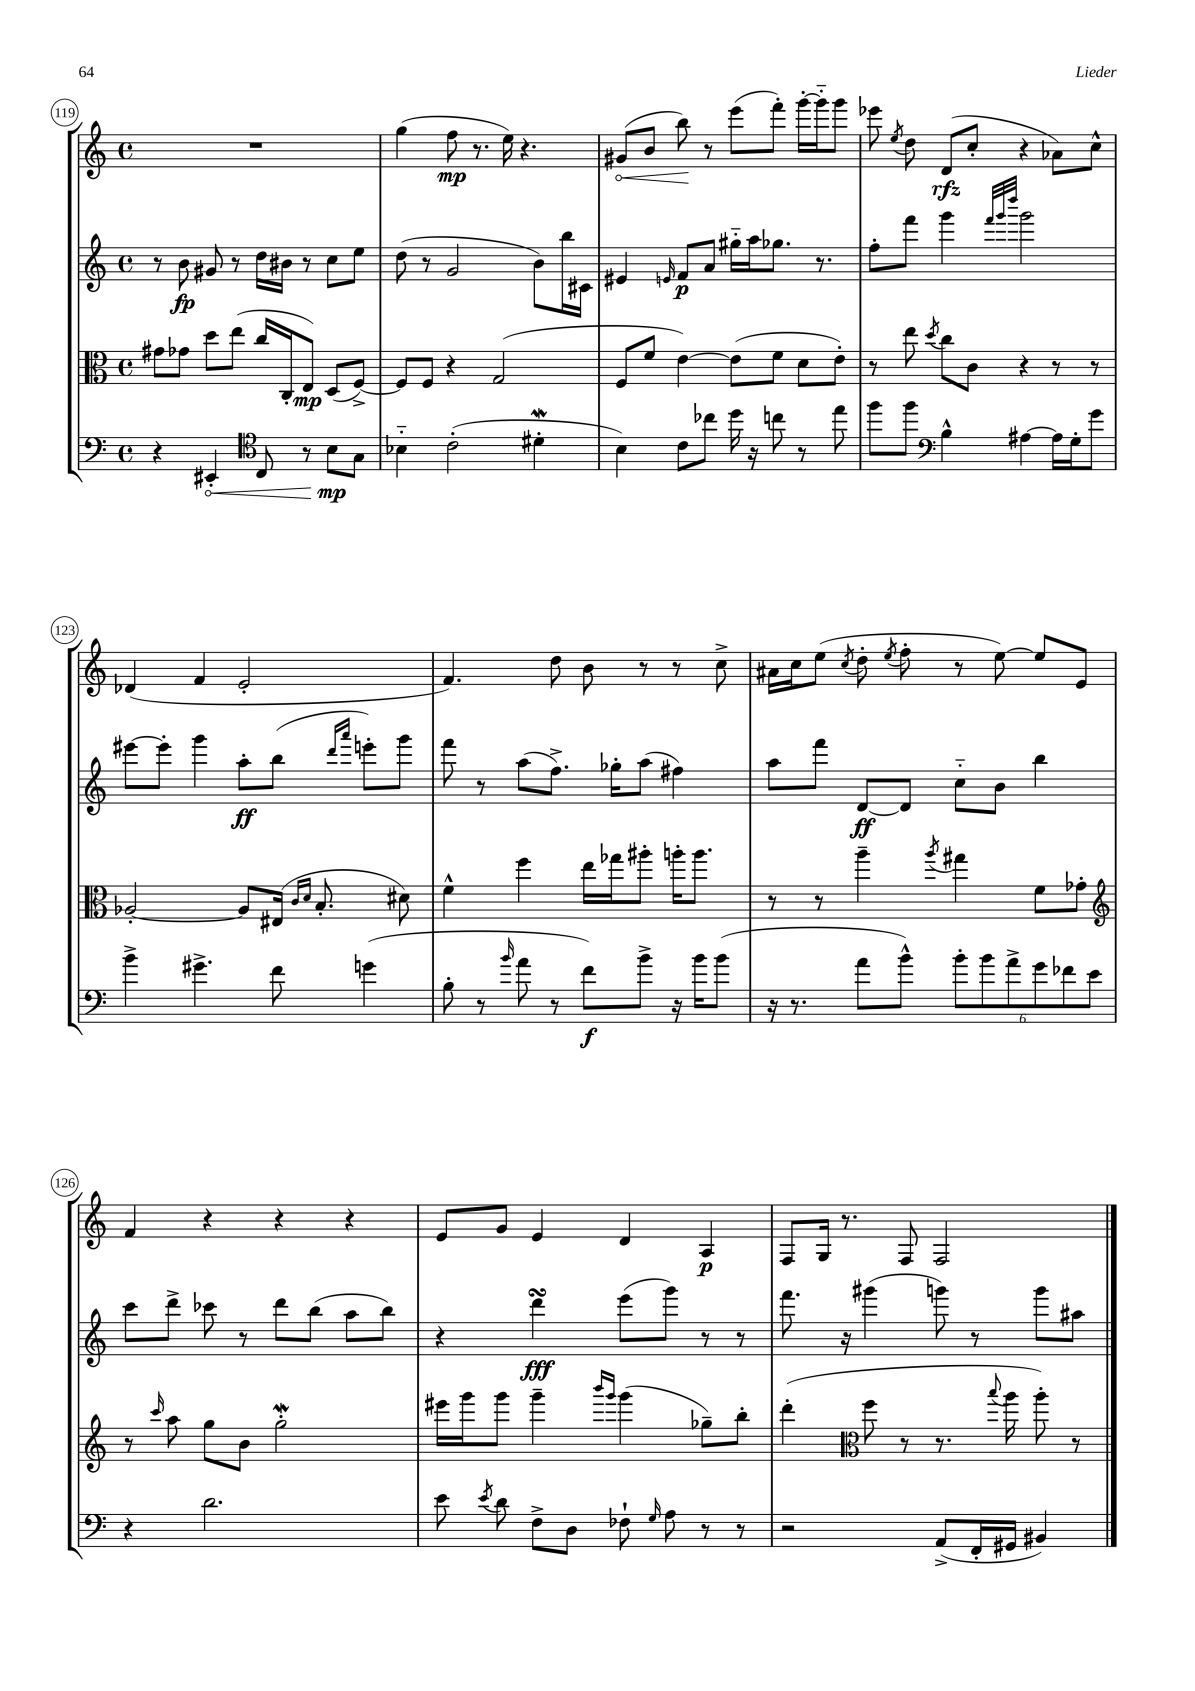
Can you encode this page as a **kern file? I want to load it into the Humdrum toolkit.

**kern	**dynam	**kern	**dynam	**kern	**dynam	**kern	**dynam
*part4	*part4	*part3	*part3	*part2	*part2	*part1	*part1
*staff4	*staff4	*staff3	*staff3	*staff2	*staff2	*staff1	*staff1
*clefF4	*	*clefC3	*	*clefG2	*	*clefG2	*
*k[]	*	*k[]	*	*k[]	*	*k[]	*
*M4/4	*	*M4/4	*	*M4/4	*	*M4/4	*
*met(c)	*	*met(c)	*	*met(c)	*	*met(c)	*
=119	=119	=119	=119	=119	=119	=119	=119
4r	.	8g#X\L	.	8r	.	1r	.
.	.	8g-X\J	.	8b\	fp	.	.
!	!LO:HP:b	!	!	!	!	!	!
4EE#X'/	<	8dd\L	.	8g#X/	.	.	.
.	.	(8ee\J	.	8r	.	.	.
*clefC4	*	*	*	*	*	*	*
8C/	.	16cc/LL	.	16dd\LL	.	.	.
.	.	16C'/J	.	16b#X\JJ	.	.	.
8r	.	8E/J)	mp	8r	.	.	.
8B\L	mp	(8D/L	.	8cc\L	.	.	.
8G\J	[	[8F^/J)	.	8ee\J	.	.	.
=120	=120	=120	=120	=120	=120	=120	=120
4B-X\	.	8F/L]	.	(8dd\	.	(4gg\	.
.	.	8F/J	.	8r	.	.	.
(2c'\	.	4r	.	2g/	.	8ff\	mp
.	.	.	.	.	.	8.r	.
.	.	(2G/	.	.	.	.	.
.	.	.	.	.	.	16ee\)	.
.	.	.	.	.	.	4.r	.
4d#XW'\	.	.	.	8b\L)	.	.	.
.	.	.	.	16bb\L	.	.	.
.	.	.	.	16c#X\JJ	.	.	.
=121	=121	=121	=121	=121	=121	=121	=121
!	!	!	!	!	!	!	!LO:HP:b
4B\)	.	8F/L	.	4e#X/	.	(8g#X/L	<
.	.	8f/J	.	.	.	8b/J	.
.	.	.	.	16qqen/	.	.	.
8c\L	.	[4e\)	.	8f/L	p	8bb\)	.
8cc-X\J	.	.	.	8a/J	.	8r	[
16dd\	.	(8e\L]	.	16gg#X\LL	.	(8eee\L	.
16r	.	.	.	16aa\J	.	.	.
8ccn\	.	8f\J	.	8.gg-X\J	.	8fff'\J)	.
8r	.	8d\L	.	.	.	[16ggg'\LL	.
.	.	.	.	8.r	.	16ggg\J]	.
8ee\	.	8e'\J)	.	.	.	8ggg\J	.
=122	=122	=122	=122	=122	=122	=122	=122
8ff\L	.	8r	.	8ff'\L	.	8eee-X\	.
.	.	.	.	.	.	8qee/	.
8ff\J	.	8ee\	.	8fff\J	.	8dd\	.
*clefF4	*	*	*	*	*	*	*
.	.	8qdd/	.	.	.	.	.
4B^^\	.	8cc\L	.	4ggg\	.	(8d/L	rfz
.	.	8c\J	.	.	.	8cc'/J	.
.	.	.	.	32qqfff/LLL	.	.	.
.	.	.	.	32qqggg/	.	.	.
.	.	.	.	32qqdddd/JJJ	.	.	.
[4A#X\	.	4r	.	2ggg\	.	4r	.
16A#\LL]	.	8r	.	.	.	8a-X\L)	.
16G'\J	.	.	.	.	.	.	.
8g\J	.	8r	.	.	.	8cc^^\J	.
!!LO:LB:g=z
=123	=123	=123	=123	=123	=123	=123	=123
4b^\	.	[2A-X'/	.	[8eee#X\L	.	(4d-X/	.
.	.	.	.	8eee#'\J]	.	.	.
4.g#X^\	.	.	.	4ggg\	.	4f/	.
.	.	8A-/L]	.	8aa'\L	ff	2e'/	.
8f\	.	(16E#X/Jk	.	(8bb\J	.	.	.
.	.	16qqc/LL	.	.	.	.	.
.	.	16qqd/JJ	.	.	.	.	.
.	.	8.B'/	.	.	.	.	.
.	.	.	.	16qqddd/LL	.	.	.
.	.	.	.	16qqaaa/JJ	.	.	.
(4gn\	.	.	.	8eeen'\L)	.	.	.
.	.	8d#X\)	.	8ggg\J	.	.	.
=124	=124	=124	=124	=124	=124	=124	=124
8B'\	.	4f^^\	.	8fff\	.	4.f/)	.
8r	.	.	.	8r	.	.	.
16qqb/	.	.	.	.	.	.	.
8a\	.	4ff\	.	(8aa\L	.	.	.
8r	.	.	.	8.ff^\J)	.	8dd\	.
8f\L)	f	16ee\LL	.	.	.	8b\	.
.	.	16gg-X\J	.	16gg-X'\KL	.	.	.
8b^\J	.	8aa#X'\J	.	(8aa\J	.	8r	.
16r	.	16aan'\KL	.	4ff#X\)	.	8r	.
16b\KL	.	8.aa\J	.	.	.	.	.
(8b\J	.	.	.	.	.	8cc^\	.
=125	=125	=125	=125	=125	=125	=125	=125
16r	.	8r	.	8aa\L	.	16a#X\LL	.
8.r	.	.	.	.	.	16cc\J	.
.	.	8r	.	8fff\J	.	(8ee\J	.
.	.	.	.	.	.	8qcc/	.
8a\L	.	4aa~\	.	[8d/L	ff	8dd'\	.
.	.	.	.	.	.	8qee/	.
8b^^\J)	.	.	.	8d/J]	.	8ff'\	.
.	.	8qaa/	.	.	.	.	.
12b'\L	.	4gg#X\	.	8cc\L	.	8r	.
12b\	.	.	.	.	.	.	.
.	.	.	.	8b\J	.	[8ee\)	.
12a^\	.	.	.	.	.	.	.
12g\	.	8f\L	.	4bb\	.	8ee/L]	.
12f-X\	.	.	.	.	.	.	.
.	.	8g-X'\J	.	.	.	8e/J	.
12e\J	.	.	.	.	.	.	.
!!LO:LB:g=z
=126	=126	=126	=126	=126	=126	=126	=126
*	*	*clefG2	*	*	*	*	*
4r	.	8r	.	8ccc\L	.	4f/	.
.	.	16qqccc/	.	.	.	.	.
.	.	8aa\	.	8ddd^\J	.	.	.
2.d\	.	8gg\L	.	8ccc-X\	.	4r	.
.	.	8b\J	.	8r	.	.	.
.	.	2ggW'\	.	8ddd\L	.	4r	.
.	.	.	.	(8bb\J	.	.	.
.	.	.	.	8aa\L	.	4r	.
.	.	.	.	8bb\J)	.	.	.
=127	=127	=127	=127	=127	=127	=127	=127
8e\	.	16eee#X\LL	.	4r	.	8e/L	.
.	.	16ggg\J	.	.	.	.	.
8qe/	.	.	.	.	.	.	.
8d\	.	8ggg\J	.	.	.	8g/J	.
8F^\L	.	4ggg~\	.	4dddsSSS\	fff	4e/	.
8D\J	.	.	.	.	.	.	.
.	.	16qqbbb/LL	.	.	.	.	.
.	.	16qqggg/JJ	.	.	.	.	.
8F-X`\	.	(4ggg\	.	(8eee\L	.	4d/	.
16qqG/	.	.	.	.	.	.	.
8A\	.	.	.	8ggg\J)	.	.	.
8r	.	8gg-X~\L)	.	8r	.	4A/	p
8r	.	8bb'\J	.	8r	.	.	.
=128	=128	=128	=128	=128	=128	=128	=128
2r	.	(4ddd'\	.	8.fff\	.	8F/L	.
.	.	.	.	.	.	16G/Jk	.
.	.	.	.	16r	.	8.r	.
*	*	*clefC3	*	*	*	*	*
.	.	8ff\	.	(4ggg#X\	.	.	.
.	.	8r	.	.	.	8F/	.
(8AA^/L	.	8.r	.	8gggn\)	.	2F/	.
16FF'/L	.	.	.	8r	.	.	.
.	.	8qqbb/	.	.	.	.	.
16GG#X/JJ	.	16aa\	.	.	.	.	.
4BB#X/)	.	8aa'\)	.	8ggg\L	.	.	.
.	.	8r	.	8aa#X\J	.	.	.
==	==	==	==	==	==	==	==
*-	*-	*-	*-	*-	*-	*-	*-
